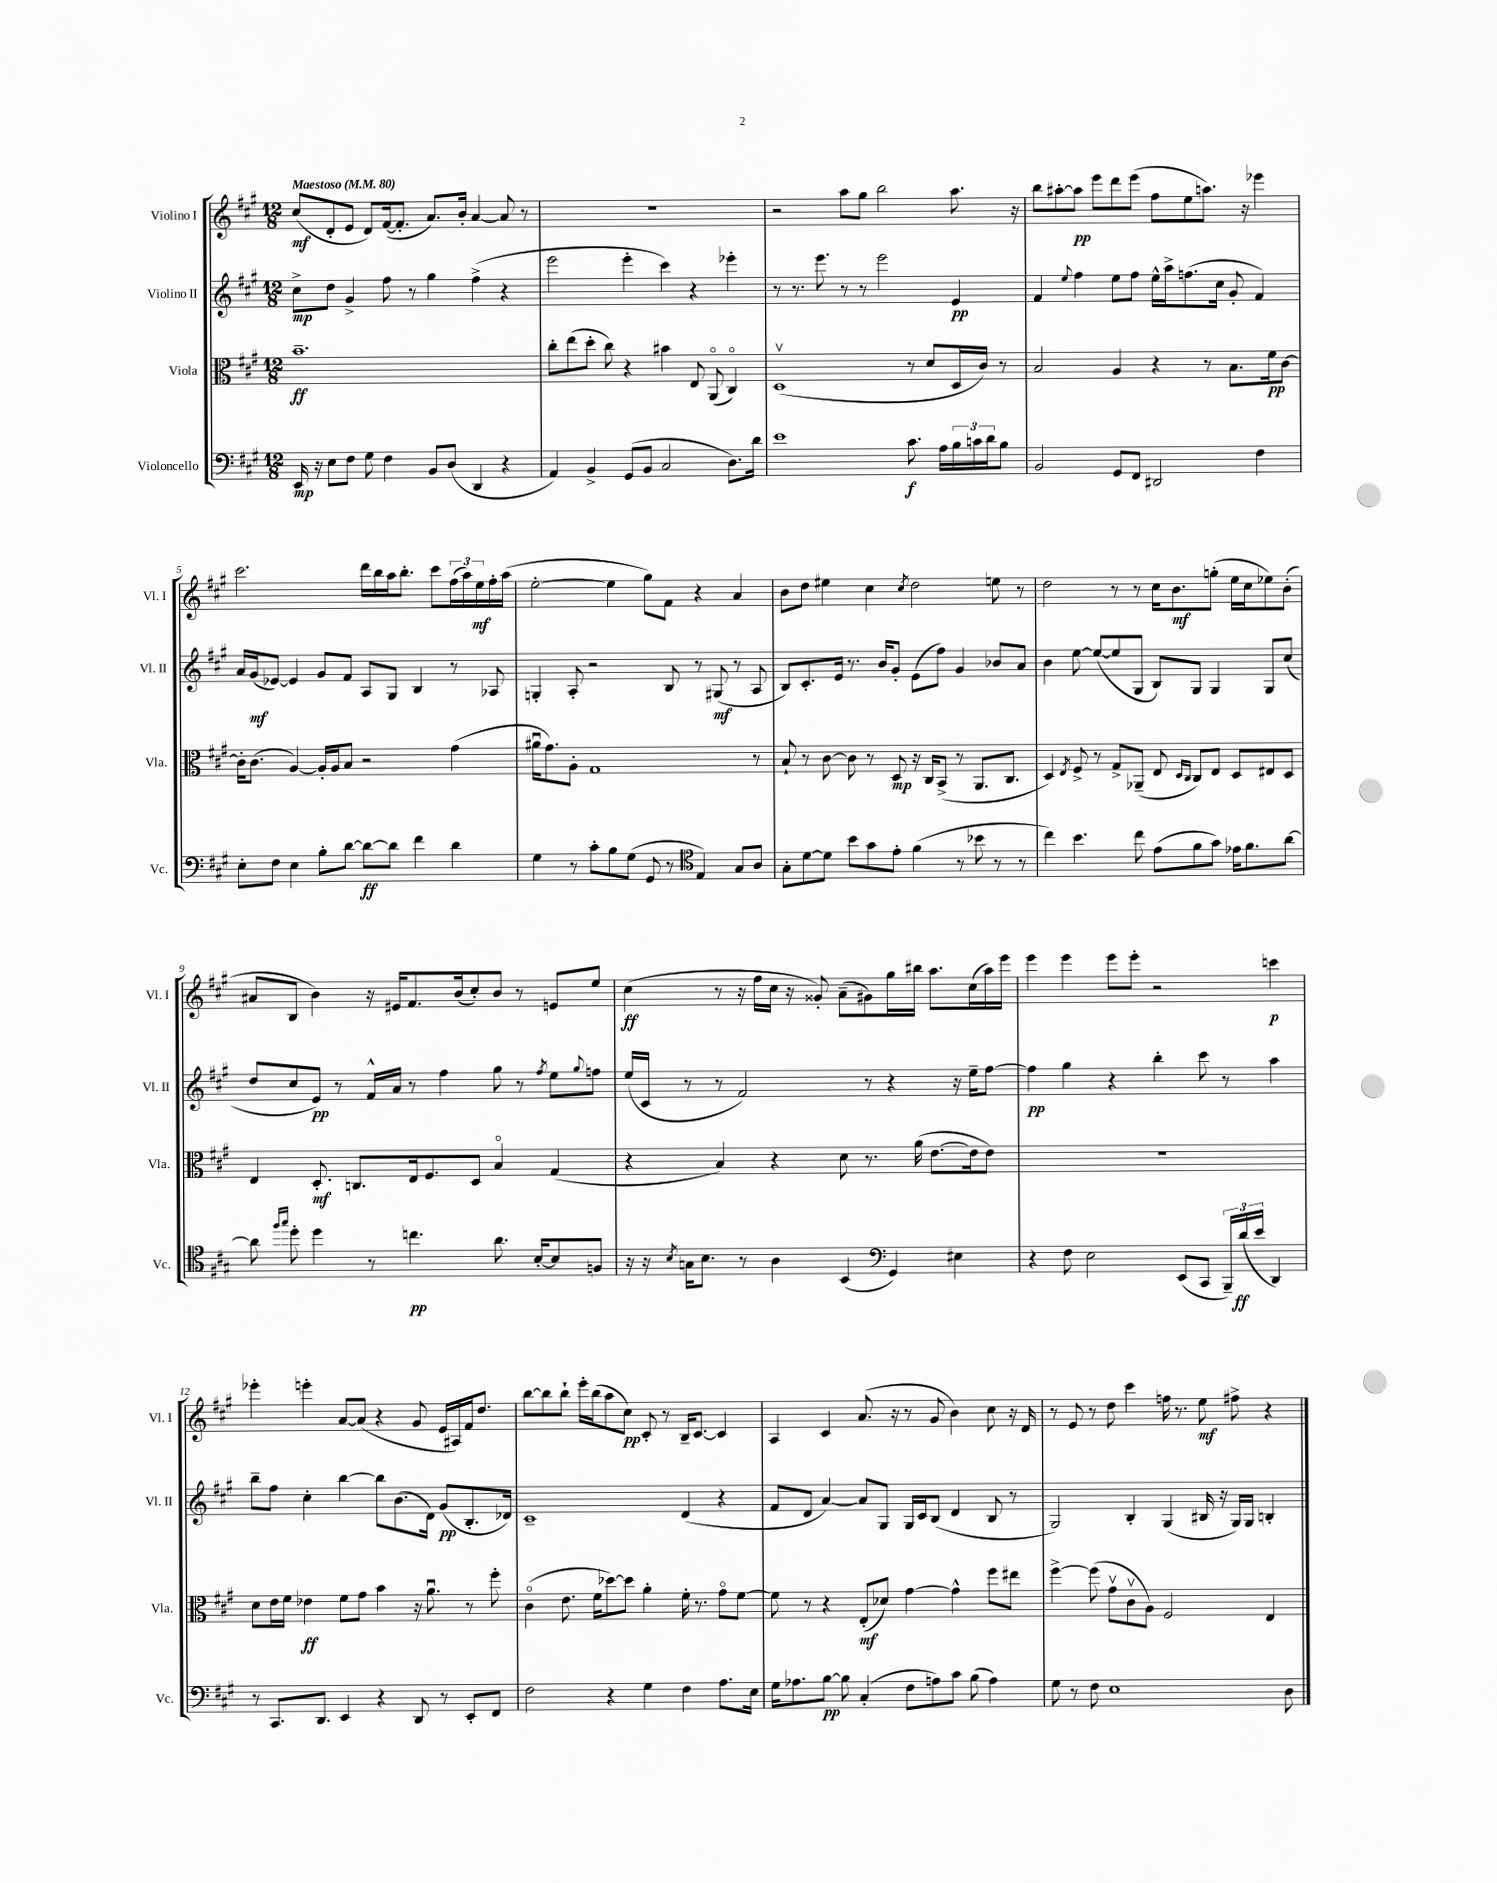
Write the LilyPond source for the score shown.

<<
\new StaffGroup <<
\new Staff = "s0" \with { instrumentName = "Violino I" shortInstrumentName = "Vl. I" } {
    \clef treble \key a \major \numericTimeSignature \time 12/8 \tempo "Maestoso" 4 = 80
    cis''8\mf( d'8-. e'8 d'8) fis'16~( fis'8.-. a'8.) b'16-. a'4~ a'8 r8 |
    R1. |
    r2 a''8 gis''8 b''2 a''8. r16 |
    b''8 ais''8~-. ais''8\pp e'''8 d'''8 e'''8( fis''8 e''8 a''8.) r16 ees'''4 |
    cis'''2. d'''16 b''16 a''16 b''8.-. cis'''8 \tuplet 3/2 { fis''16( a''16) e''16\mf } fis''16-. a''16( |
    e''2~-. e''4 gis''8) fis'8 r4 a'4 |
    b'8 d''8 eis''4 cis''4 \acciaccatura { cis''8 } d''2 e''8 r8 |
    d''2 r8 r8 cis''16 b'8.\mf g''8-.( e''16 cis''16 ees''8) b'8-.( |
    ais'8 b8 b'4) r16 eis'16 fis'8. b'16( cis''8-.) b'8 r8 e'8 e''8 |
    cis''4\ff( r8 r16 fis''16 cis''16 r16 gisis'8-.) a'8--( gis'8) gis''16 bis''16 a''8. cis''16( a''16) e'''16 |
    e'''4 e'''4 e'''8 e'''8-. r2 c'''4\p |
    ees'''4-. e'''4-. a'8~ a'8( r4 gis'8 e'16 ais16) fis'16 d''8. |
    b''8~ b''8 b''8-! e'''16-. b''16( a''8 cis''8\pp) cis'8-. r8 b16-- cis'8.~ cis'4 |
    a4 cis'4 a'8.( r16 r8 gis'8 b'4) cis''8 r16 d'16 |
    r8 e'8 r8 d''8 cis'''4 f''16 r8. e''8\mf fis''8-> r4 \bar "|." |
}
\new Staff = "s1" \with { instrumentName = "Violino II" shortInstrumentName = "Vl. II" } {
    \clef treble \key a \major \numericTimeSignature \time 12/8
    cis''8->\mp d''8 gis'4-> fis''8 r8 gis''4 fis''4->( r4 |
    e'''2 e'''4-. cis'''4) r4 ees'''4-. |
    r8 r8. e'''8. r8 r8 e'''2 e'4\pp |
    fis'4 \appoggiatura { e''8 } fis''4 e''8 fis''8 e''16-^ a''16-> f''8.( cis''16 gis'8-. fis'4) |
    a'16 gis'16\mf( ees'8~) ees'4 gis'8 fis'8 a8 gis8 b4 r8 aes8 |
    g4-. a8-. r2 b8 r8 gis8\mf( r8 a8 |
    b8) cis'8.-. e'16 r8. b'16 gis'8-. e'8( fis''8) gis'4 bes'8 a'8 |
    b'4 e''8~ e''8~( e''8 gis8 b8) gis8 gis4 gis8 cis''8( |
    d''8 cis''8 e'8\pp) r8 fis'16-^ a'16 r8 fis''4 gis''8 r8 \acciaccatura { fis''8 } e''8 \appoggiatura { gis''8 } f''8 |
    e''16( cis'16 r8 r8 fis'2) r8 r4 r16 e''16-- fis''8~ |
    fis''4\pp gis''4 r4 b''4-. cis'''8 r8 a''4 |
    b''8-- fis''8 cis''4-. b''4~ b''8 b'8.( d'16) gis'8\pp( b8.-. des'16) |
    cis'1-- d'4( r4 |
    fis'8 d'8 a'4~) a'8 gis8 gis16 cis'16 b8( d'4 b8 r8 |
    gis2) b4-. gis4( bis16 r16 gis16) gis16 b4-. \bar "|." |
}
\new Staff = "s2" \with { instrumentName = "Viola" shortInstrumentName = "Vla." } {
    \clef alto \key a \major \numericTimeSignature \time 12/8
    b'1.--\ff |
    cis''8-. e''8( d''8-. cis''8) r4 bis'4 e8 a,8\flageolet( cis4\flageolet) |
    d1\upbow( r8 d'8 d16 cis'16) r8 |
    b2 a4 r4 r8 b8. fis'16\pp cis'8~ |
    cis'16-. cis'8.( a4~) a16-. a16 b8 r2 gis'4( |
    ais'16\downbow gis'8.) a8-. gis1 r8 |
    b8-! r8 cis'8~ cis'8 r8 d8\mp r16 cis16 b,8->( r8 a,8. cis8. |
    d4) \acciaccatura { e8 } fis8-> r8 gis8-> aes,8--( e8 \grace { d16 cis16 } cis8) e8 d8 eis8 d8 |
    e4 d8.-.\mf c8. e16 fis8. d8 b4\flageolet gis4( |
    r4 b4) r4 d'8 r8. a'16( e'8.~ e'16 e'8) |
    R1. |
    d'8 e'16 fis'16 ees'4\ff fis'8 gis'8 b'4 r16 a'8.\downbow r8 fis''8-. |
    cis'4\flageolet( e'8. fis'16 des''8~) des''8 a'4-. fis'16-. r8. gis'8\flageolet fis'8~ |
    fis'8 r8 r4 e8-.\mf( des'8) gis'4~ gis'4-^ fis''8 eis''8 |
    fis''4~-> fis''8( gis'8\upbow cis'8\upbow a8) fis2 e4 \bar "|." |
}
\new Staff = "s3" \with { instrumentName = "Violoncello" shortInstrumentName = "Vc." } {
    \clef bass \key a \major \numericTimeSignature \time 12/8
    e,16\mp r16 e8 fis8 gis8 fis4 b,8 d8( d,4 r4 |
    a,4) b,4-> gis,8( b,8 cis2 d8.) d'16 |
    e'1 cis'8.\f a16 \tuplet 3/2 { b16 c'16 d'16 } b8 |
    b,2 gis,8 fis,8 dis,2 fis4 |
    e8-. fis8 e4 b8-. d'8~ d'8~\ff d'8 fis'4 d'4 |
    gis4 r8 cis'8-. b8 gis8( gis,8 r8 \clef tenor e4) gis8 a8 |
    gis8-. d'8~ d'8 b'8 gis'8 e'8-. fis'4( r8 bes'8 r8 r8 |
    cis''4) b'4. cis''8 e'8( fis'8 gis'8) ees'16 fis'8. a'8~ |
    a'8 \grace { fis''16 gis''16 } d''8-. d''4 r8 c''4.\pp a'8. b16~-. b8 f8 |
    r16 r16 \acciaccatura { b8 } g16 b8. r8 a4 b,4( \clef bass gis,4) eis4 |
    r4 fis8 e2 e,8( cis,8 \tuplet 3/2 { b,,16--) d'16\ff( e'16 } d,4) |
    r8 cis,8. d,8. e,4 r4 d,8 r8 e,8-. fis,8 |
    fis2 r4 gis4 fis4 a8. e16 |
    gis16 aes8. b8~\pp b8 cis4-.( fis8 a8) cis'8 b8( a4) |
    gis8 r8 fis8 e1 d8 \bar "|." |
}
>>
>>
